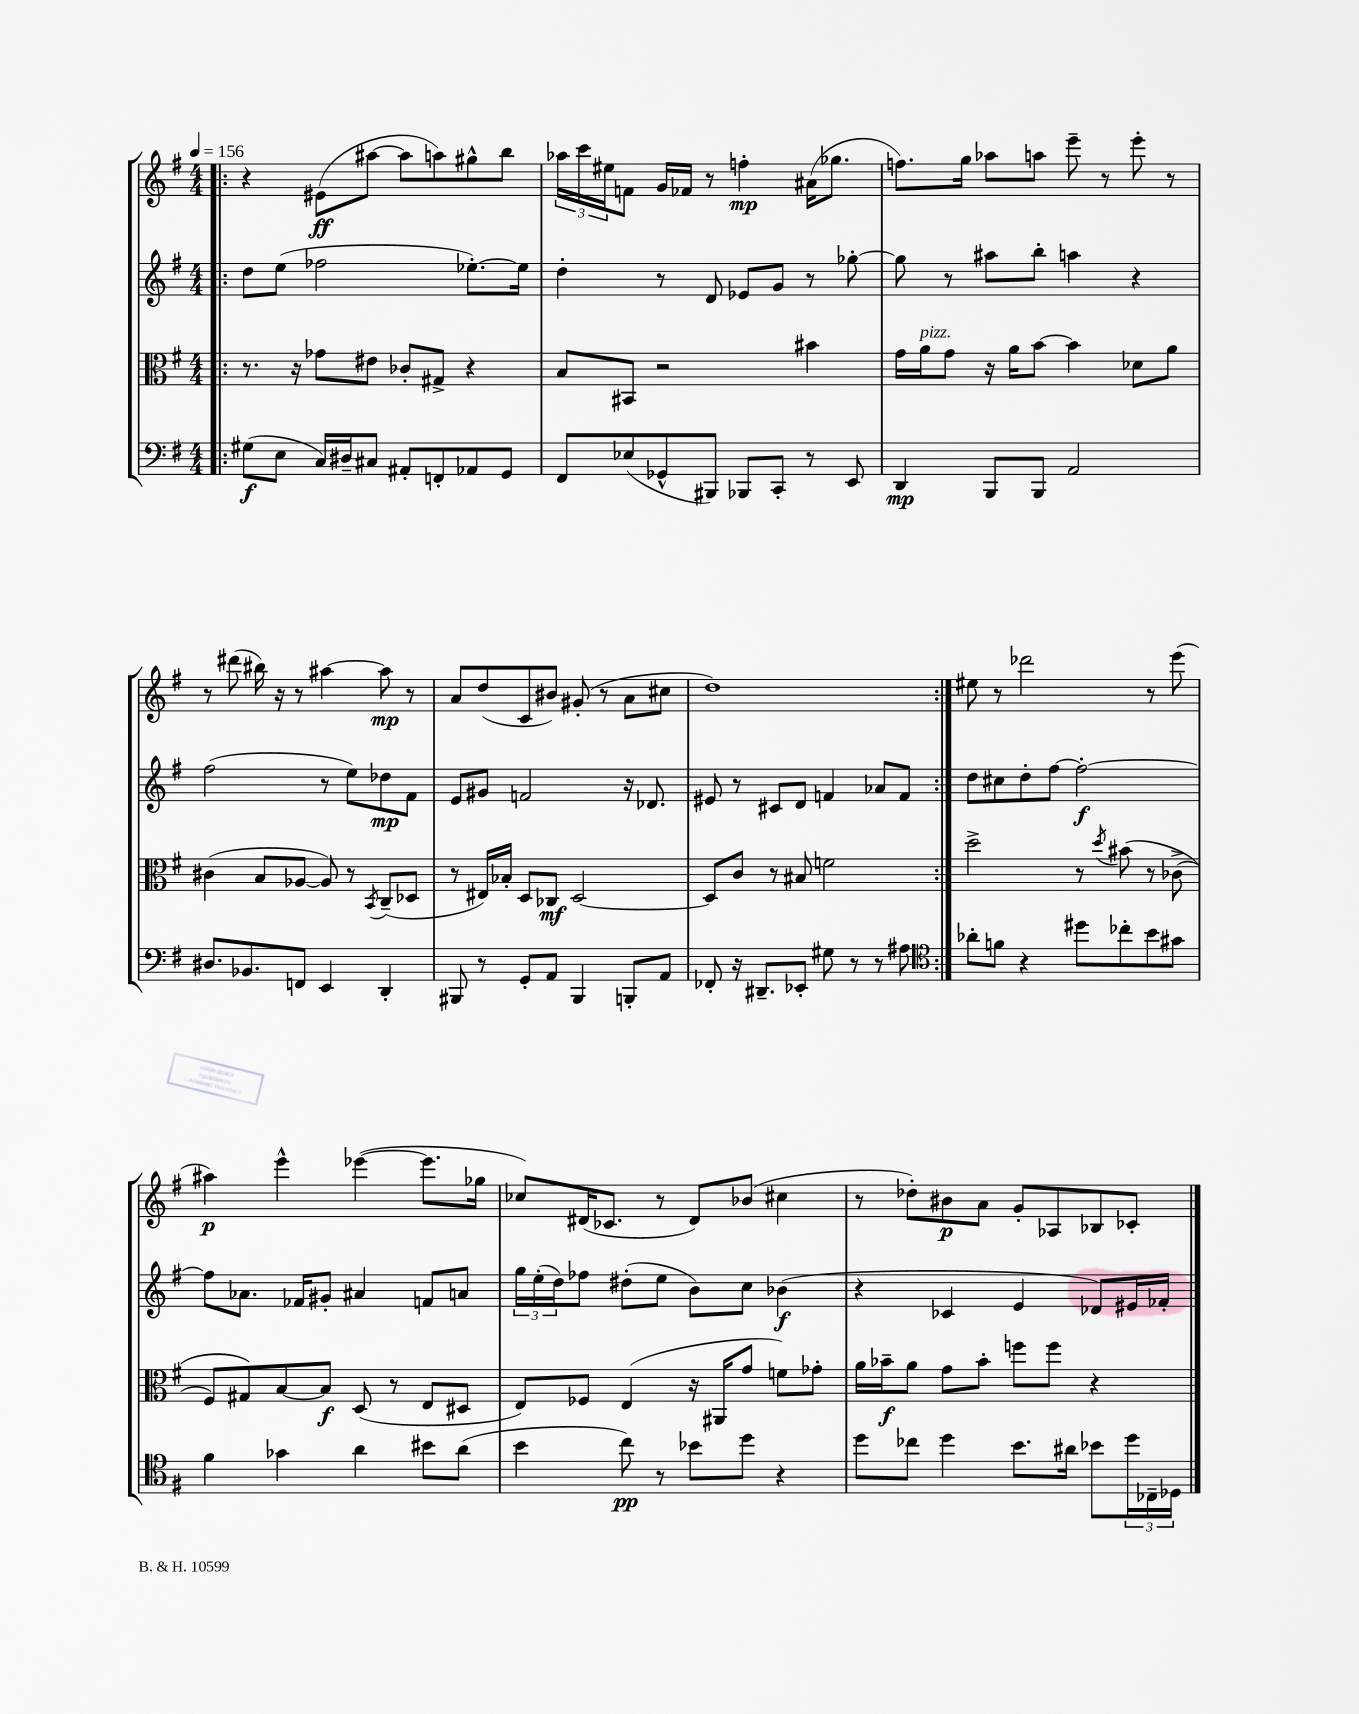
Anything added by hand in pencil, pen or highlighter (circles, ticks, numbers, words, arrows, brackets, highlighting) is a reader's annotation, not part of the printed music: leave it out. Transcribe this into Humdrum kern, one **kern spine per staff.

**kern	**dynam	**kern	**dynam	**kern	**dynam	**kern	**dynam
*part4	*part4	*part3	*part3	*part2	*part2	*part1	*part1
*staff4	*staff4	*staff3	*staff3	*staff2	*staff2	*staff1	*staff1
*clefF4	*	*clefC3	*	*clefG2	*	*clefG2	*
*k[f#]	*	*k[f#]	*	*k[f#]	*	*k[f#]	*
*M4/4	*	*M4/4	*	*M4/4	*	*M4/4	*
*MM156	*	*MM156	*	*MM156	*	*MM156	*
=1!|:	=1!|:	=1!|:	=1!|:	=1!|:	=1!|:	=1!|:	=1!|:
(8G#X\L	f	8.r	.	8dd\L	.	4r	.
8E\J	.	.	.	(8ee\J	.	.	.
.	.	16r	.	.	.	.	.
16C/LL)	.	8g-X\L	.	2ff-X\	.	(8e#X\L	ff
16D#X~/J	.	.	.	.	.	.	.
8C#X/J	.	8e#X\J	.	.	.	[8aa#X\J	.
8AA#X'/L	.	8c-X'/L	.	.	.	8aa#\L]	.
8FFn'/	.	8G#X^/J	.	.	.	8aan\)	.
8AA-X/	.	4r	.	[8.ee-X'\L)	.	8gg#X^^\	.
8GG/J	.	.	.	.	.	8bb\J	.
.	.	.	.	16ee-\Jk]	.	.	.
=2	=2	=2	=2	=2	=2	=2	=2
8FF#/L	.	8B/L	.	4dd'\	.	24aa-X\LL	.
.	.	.	.	.	.	24ccc\	.
.	.	.	.	.	.	24ee#X\J	.
(8E-X/	.	8BB#X/J	.	.	.	8fn\J	.
8GG-X^^/	.	2r	.	8r	.	16g/LL	.
.	.	.	.	.	.	16f-X/JJ	.
8BBB#X/J)	.	.	.	8d/	.	8r	.
8BBB-X/L	.	.	.	8e-X/L	.	4ffn'\	mp
8CC'/J	.	.	.	8g/J	.	.	.
8r	.	4b#X\	.	8r	.	(16a#X\KL	.
.	.	.	.	.	.	8.gg-X\J	.
8EE/	.	.	.	[8gg-X'\	.	.	.
=3	=3	=3	=3	=3	=3	=3	=3
4DD/	mp	16g\LL	.	8gg-\]	.	8.ffn\L)	.
!	!	!LO:TX:a:i:t=pizz.	!	!	!	!	!
.	.	16a\J	.	.	.	.	.
.	.	8g\J	.	8r	.	.	.
.	.	.	.	.	.	16gg\Jk	.
8BBB/L	.	16r	.	8aa#X\L	.	8aa-X\L	.
.	.	16a\KL	.	.	.	.	.
8BBB/J	.	[8b\J	.	8bb'\J	.	8aan\J	.
2AA/	.	4b\]	.	4aan\	.	8eee~\	.
.	.	.	.	.	.	8r	.
.	.	8d-X\L	.	4r	.	8eee'\	.
.	.	8a\J	.	.	.	8r	.
!!LO:LB:g=z
=4	=4	=4	=4	=4	=4	=4	=4
8.D#X/L	.	(4c#X\	.	(2ff#\	.	8r	.
.	.	.	.	.	.	(8ddd#X\	.
8.BB-X/	.	.	.	.	.	.	.
.	.	8B/L	.	.	.	16bb#X\)	.
.	.	.	.	.	.	16r	.
8FFn/J	.	[8A-X/J	.	.	.	8r	.
4EE/	.	8A-/])	.	8r	.	[4aa#X\	.
.	.	8r	.	8ee\L)	.	.	.
.	.	8qBB/	.	.	.	.	.
4DD'/	.	(8C~/L	.	8dd-X\	mp	8aa#\]	mp
.	.	8D-X/J	.	8f#\J	.	8r	.
=5	=5	=5	=5	=5	=5	=5	=5
8BBB#X/	.	8r	.	8e/L	.	8a/L	.
8r	.	16E#X/LL)	.	8g#X/J	.	(8dd/	.
.	.	16B-X'/JJ	.	.	.	.	.
8GG'/L	.	8D/L	.	2fn/	.	8c/	.
8AA/J	.	8C-X/J	mf	.	.	8b#X/J)	.
4BBB#/	.	[2D/	.	.	.	(8g#X'/	.
.	.	.	.	.	.	8r	.
8BBBn'/L	.	.	.	16r	.	8a\L	.
.	.	.	.	8.d-X/	.	.	.
8AA/J	.	.	.	.	.	8cc#X\J	.
=6	=6	=6	=6	=6	=6	=6	=6
8FF-X'/	.	8D/L]	.	8e#X/	.	1dd)	.
16r	.	8c/J	.	8r	.	.	.
8.DD#X~/L	.	.	.	.	.	.	.
.	.	8r	.	8c#X/L	.	.	.
8EE-X'/J	.	8B#X/	.	8d/J	.	.	.
8G#X\	.	2fn\	.	4fn/	.	.	.
8r	.	.	.	.	.	.	.
8r	.	.	.	8a-X/L	.	.	.
8A#X\	.	.	.	8f/J	.	.	.
=7:|!	=7:|!	=7:|!	=7:|!	=7:|!	=7:|!	=7:|!	=7:|!
*clefC4	*	*	*	*	*	*	*
8a-X'\L	.	2dd^\	.	8dd\L	.	8ee#X\	.
8fn\J	.	.	.	8cc#X\	.	8r	.
4r	.	.	.	8dd'\	.	2ddd-X\	.
.	.	.	.	[8ff#\J	.	.	.
8dd#X\L	.	8r	.	2ff#'\_	f	.	.
.	.	8qdd/	.	.	.	.	.
8cc-X'\	.	(8b#X\	.	.	.	.	.
8b\	.	8r	.	.	.	8r	.
8g#X\J	.	(8c-X^\	.	.	.	(8eee\	.
!!LO:LB:g=z
=8	=8	=8	=8	=8	=8	=8	=8
4f#\	.	8F#/L)	.	8ff#\L]	.	4aa#X\)	p
.	.	8G#X/)	.	8.a-X\J	.	.	.
4g-X\	.	[8B/	.	.	.	4eee^^\	.
.	.	.	.	16f-X/KL	.	.	.
.	.	8B/J]	f	8g#X'/J	.	.	.
4a\	.	(8D/	.	4a#X/	.	([4eee-X\	.
.	.	8r	.	.	.	.	.
8b#X\L	.	8E/L	.	8fn/L	.	8.eee-\L]	.
(8a\J	.	8D#X/J	.	8an/J	.	.	.
.	.	.	.	.	.	16gg-X\Jk	.
=9	=9	=9	=9	=9	=9	=9	=9
4b\	.	8E/L)	.	24gg\LL	.	8cc-X/L)	.
.	.	.	.	(24ee'\	.	.	.
.	.	.	.	24dd\J)	.	.	.
.	.	8F-X/J	.	8ff-X\J	.	(16d#X/K	.
.	.	.	.	.	.	8.c-X/J	.
8cc\)	pp	(4E/	.	(8dd#X'\L	.	.	.
8r	.	.	.	8ee\J	.	8r	.
8b-X\L	.	16r	.	8b\L)	.	8d#/L)	.
.	.	16AA#X/KL	.	.	.	.	.
8dd\J	.	8g/J	.	8cc\J	.	(8b-X/J	.
4r	.	8fn\L)	.	(4b-X\	f	4cc#X\	.
.	.	8g-X'\J	.	.	.	.	.
=10	=10	=10	=10	=10	=10	=10	=10
8dd\L	.	16a\LL	.	4r	.	8r	.
.	.	16b-X~\J	f	.	.	.	.
8cc-X\J	.	8a\J	.	.	.	8dd-X'\L)	.
4dd\	.	8g\L	.	4c-X/	.	8b#X\	p
.	.	8b-'\J	.	.	.	8a\J	.
8.b\L	.	8ffn\L	.	4e/	.	8g'/L	.
.	.	8ff\J	.	.	.	8A-X/	.
16a#X\Jk	.	.	.	.	.	.	.
8b-X\L	.	4r	.	8d-X/L)	.	8B-X/	.
24dd\L	.	.	.	16e#X/L	.	8c-X'/J	.
24C-X~\	.	.	.	.	.	.	.
.	.	.	.	16f-X'/JJ	.	.	.
24D-X\JJ	.	.	.	.	.	.	.
==	==	==	==	==	==	==	==
*-	*-	*-	*-	*-	*-	*-	*-
